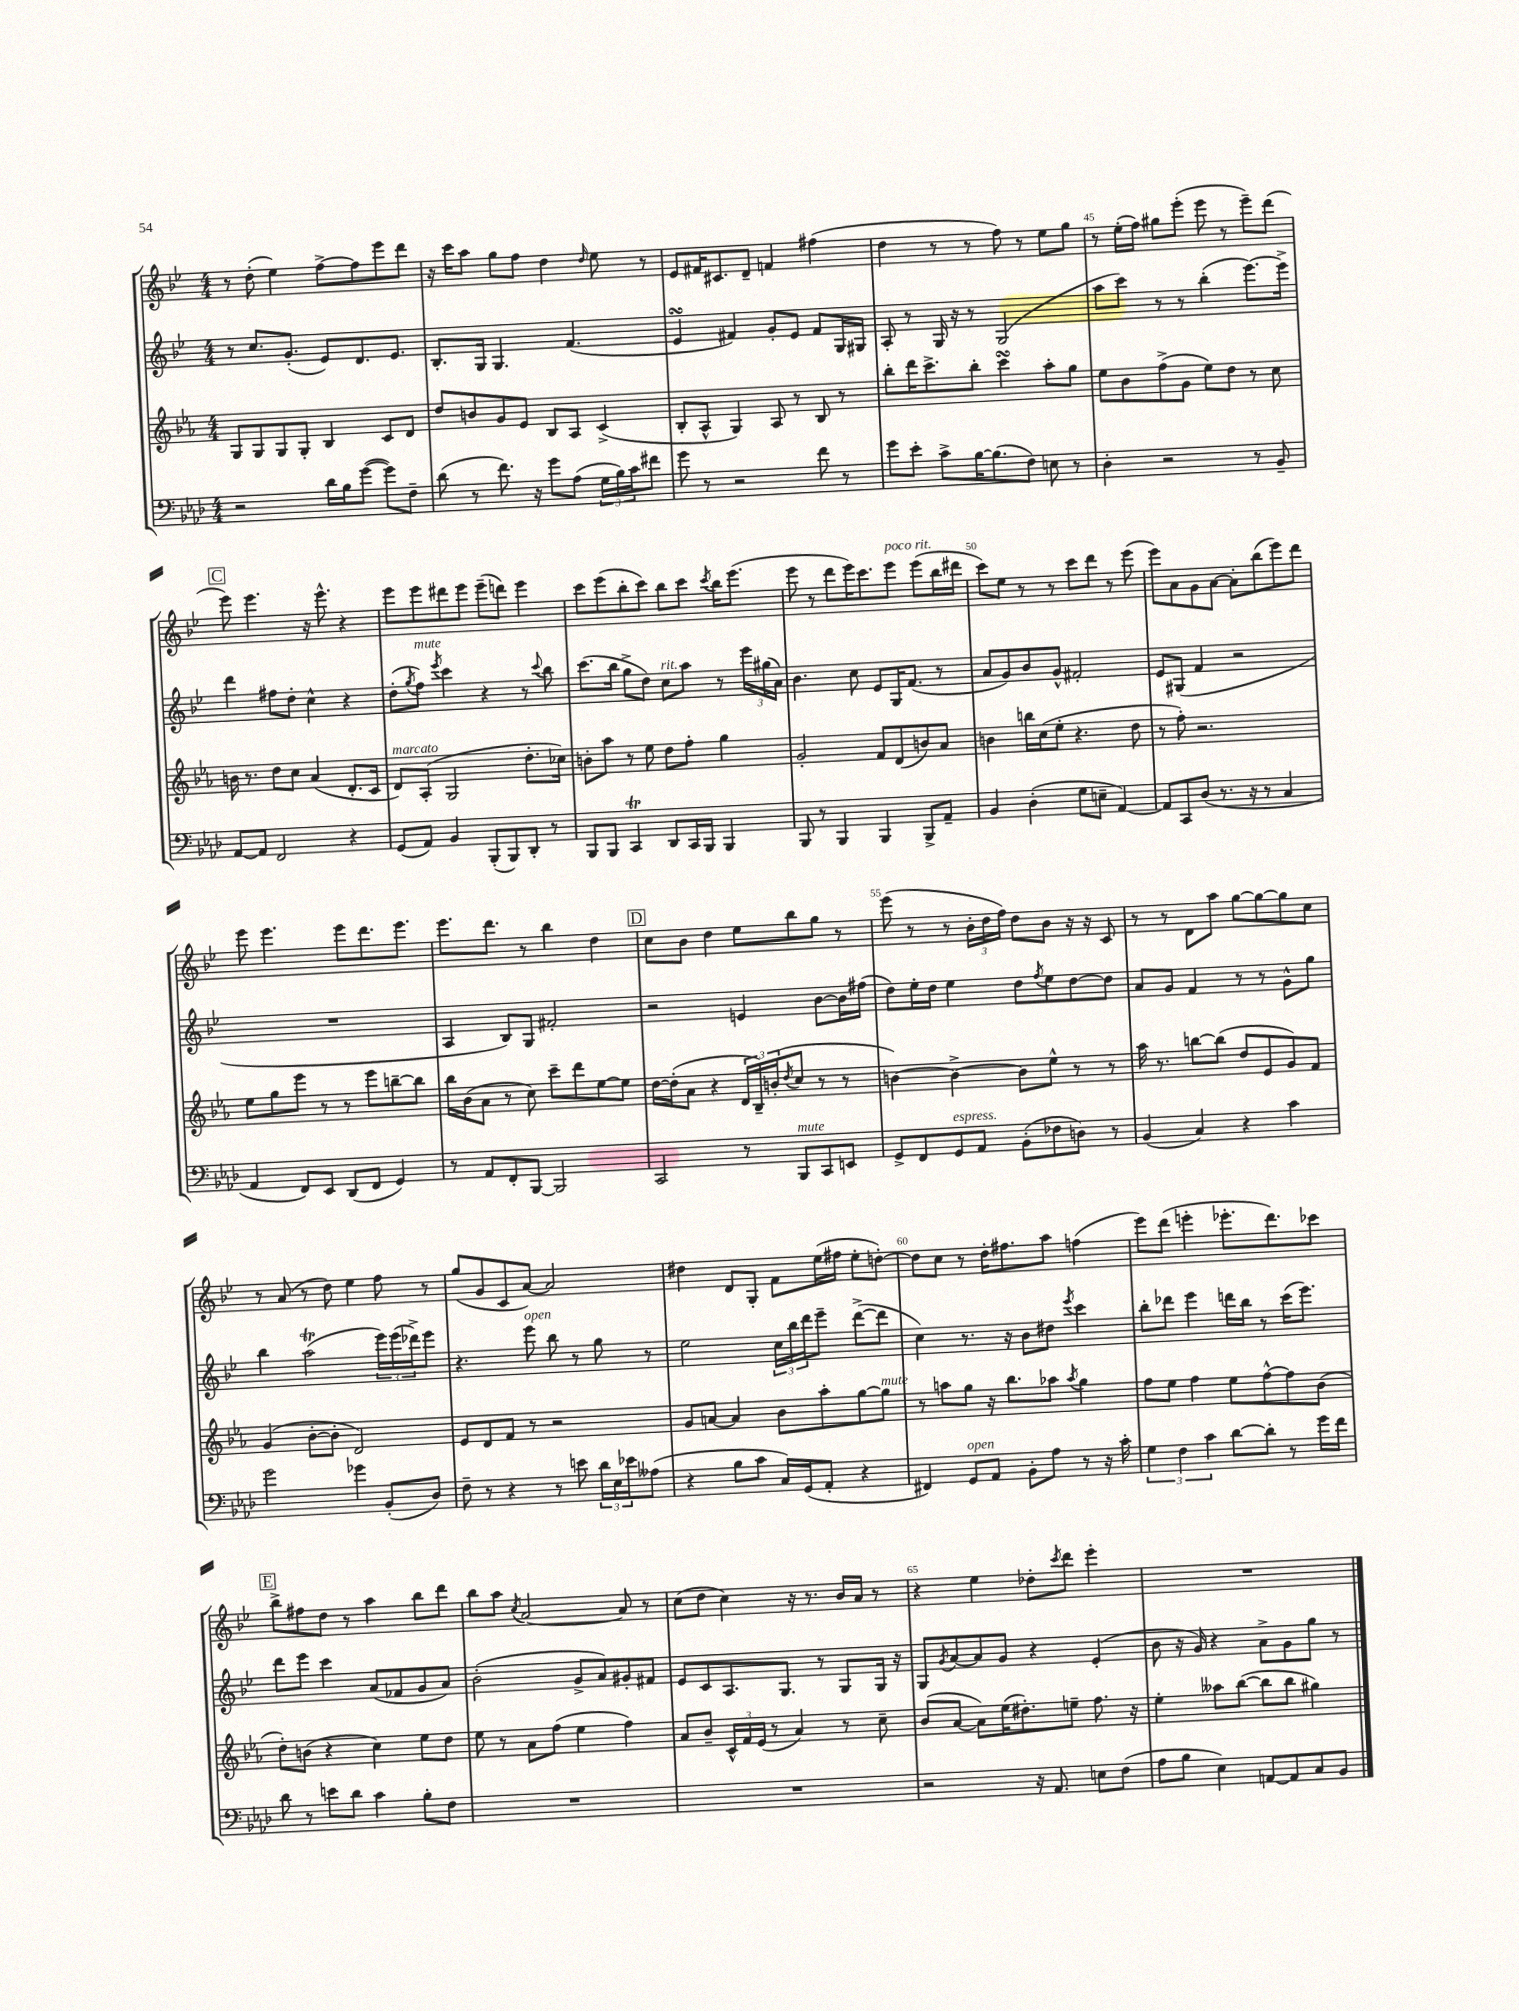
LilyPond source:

<<
\new StaffGroup <<
\new Staff = "s0" {
    \clef treble \key bes \major \numericTimeSignature \time 4/4
    r8 d''8-.( ees''4) f''8~-> f''8 ees'''8 d'''8 |
    r16 c'''16 a''8 g''8 f''8 d''4 \grace { d''16 } ees''8 r8 |
    ees'8 fis'16 cis'8. d'8-- f'4 fis''4( |
    d''4 r8 r8 f''8) r8 ees''8 g''8 |
    r8 ees''16-.( f''16) gis''8 ees'''8-.( ees'''8 r8 ees'''8--) d'''8( |
    \mark \markup { \box "C" } ees'''8) ees'''4. r16 ees'''8.-^ r4 |
    ees'''8 ees'''8 dis'''8 ees'''8 ees'''8--( d'''8) ees'''4 |
    c'''8 ees'''8( bes''8-. c'''8) bes''8 c'''8 \acciaccatura { c'''8 } bes''16 ees'''8.( |
    ees'''8 r8 d'''8 ees'''16) c'''8. ees'''8^\markup { \italic "poco rit." } ees'''8( bes''16 dis'''16 |
    c'''8) ees''8 r8 r8 c'''8 d'''8 r8 ees'''8( |
    ees'''8) a'8 g'8 a'8~ a'8-. bes''8( ees'''8) d'''8 |
    ees'''8 ees'''4. ees'''8 d'''8. ees'''8. |
    ees'''8. d'''8. r8 bes''4 d''4 |
    \mark \markup { \box "D" } c''8 bes'8 d''4 ees''8 bes''8 g''8 r8 |
    ees'''8( r8 r8 \tuplet 3/2 { bes'16-. d''16 f''16) } d''8 bes'8 r16 r16 c'8 |
    r8 r8 d'8 a''8 g''8~ g''8~ g''8 c''8 |
    r8 a'8( r8 d''8) ees''4 f''8 r8 |
    g''8( g'8 c'8 a'8~) a'2 |
    dis''4 d'8 g8-. f'8 ees''16( fis''16 ees''8-. d''8~-.) |
    d''8 c''8 r8 d''16-. fis''8. a''8 f''4( |
    ees'''8) d'''8( e'''4-. ees'''8.-. d'''8.) ces'''8 |
    \mark \markup { \box "E" } bes''8-> fis''8 d''8 r8 a''4 bes''8 d'''8 |
    bes''8 a''8 \acciaccatura { c''8 } a'2~ a'8 r8 |
    c''8( d''8 c''4) r16 r8. bes'16 a'16 r8 |
    r4 ees''4 des''8-. \acciaccatura { c'''8 } d'''8 ees'''4-. |
    R1 \bar "|." |
}
\new Staff = "s1" {
    \clef treble \key bes \major \numericTimeSignature \time 4/4
    r8 c''8. g'8.-.( ees'8) d'8. ees'8. |
    bes8.-. g16 g4. f'4.( |
    ees'4\turn fis'4) g'8-. ees'8 fis'8 g16 gis16 |
    a8-. r8 g16 r16 r8 g2( |
    a''8 c'''8) r8 r8 bes''4-.( ees'''8.~) ees'''16-> |
    \mark \markup { \box "C" } d'''4 fis''8 d''8-. c''4-^ r4 |
    d''8-.( \acciaccatura { g''8 } f''8^\markup { \italic "mute" }) \acciaccatura { ees'''8 } c'''4 r4 r8 \appoggiatura { c'''8 } bes''8 |
    c'''8.( bes''16 g''8-> d''8) c''8^\markup { \italic "rit." } a''8 r8 \tuplet 3/2 { ees'''16 gis''16( a'16) } |
    bes'4. c''8 ees'8 g16 f'8.( r8 |
    a'8 g'8) bes'8 g'8-^ fis'2-. |
    ees'8 gis8( f'4 r2 |
    R1 |
    a4 bes8) g8 fis'2-. |
    \mark \markup { \box "D" } r2 e'4 bes'8~ bes'16 fis''16( |
    d''8) ees''16-. d''16 ees''4 d''8 \acciaccatura { f''8 } ees''8 d''8~ d''8 |
    a'8 g'8 f'4 r8 r8 g'8-^ g''8 |
    bes''4 a''2\trill( \tuplet 3/2 { ees'''16) ees'''16( des'''16->) } ees'''8 |
    r4. ees'''8^\markup { \italic "open" } bes''8 r8 g''8 r8 |
    ees''2 \tuplet 3/2 { c''16 bes''16 d'''16 } ees'''8-- d'''8~->( d'''8 |
    c''4) r8. r16 bes'8 dis''8 \acciaccatura { ees'''8 } c'''4 |
    bes''8-. des'''8 ees'''4 d'''16 bes''16 r8 c'''16( ees'''8.) |
    \mark \markup { \box "E" } d'''8 ees'''8 c'''4 a'8( fes'8 g'8 a'8) |
    bes'2-.( g'8-> a'8) gis'8-. fis'8 |
    ees'8 c'8 a8. g8. r8 g8 g16 r16 |
    g8 \acciaccatura { g'8 } a'8~ a'8 g'8 r4 ees'4-.( |
    bes'8 r16 g'16) r4 a'8-> g'8 g''8 r8 \bar "|." |
}
\new Staff = "s2" {
    \clef treble \key ees \major \numericTimeSignature \time 4/4
    g8 g8 g8 g8-. bes4 c'8 d'8 |
    d''8 b'8 g'8 ees'8 bes8 aes8 c'4->( |
    bes8-. aes8-^ g4) aes8 r8 bes8 r8 |
    bes''8-. d'''16 c'''8.-> bes''8-. c'''4\turn aes''8-. g''8 |
    ees''8 bes'8 f''8->( g'8 ees''8) d''8 r8 c''8 |
    \mark \markup { \box "C" } b'16 r8. d''8 c''8 aes'4( d'8.-. c'16 |
    d'8^\markup { \italic "marcato" }) aes8-.( g2 d''8.-. ces''16) |
    b'8-. aes''8 r8 ees''8 d''8 f''8-. g''4 |
    g'2-. f'8 d'8( b'8) aes'8 |
    b'4 b''16 c''16( ees''8-. r4. d''8 |
    r8 f''8-.) r2. |
    ees''8 g''8 ees'''8 r8 r8 ees'''8 b''8~-- b''8 |
    bes''16 bes'16( aes'8 r8 c''8) c'''8-- d'''8 ees''8~ ees''8 |
    \mark \markup { \box "D" } d''16~ d''16-.( aes'8 r4 \tuplet 3/2 { d'16 bes16--) b'16-.( } \acciaccatura { d''8 } c''8 r8 r8 |
    b'4~) b'4~-> b'8 ees''8-^ r8 r8 |
    aes''16 r8. b''8~ b''8( d''8 ees'8 g'8) f'8 |
    g'4( bes'8~-. bes'8-. d'2) |
    ees'8 d'8 f'8 r8 r2 |
    g'8 a'8~ a'4 bes'8 aes''8-. g''8~ g''8^\markup { \italic "mute" } |
    r8 a''8 g''8 r16 bes''8. aes''8 \acciaccatura { aes''8 } g''4 |
    f''8 ees''8 f''4 ees''8 f''8~-^ f''8 bes'8( |
    \mark \markup { \box "E" } d''8-.) b'8( r4 c''4) ees''8 d''8 |
    ees''8 r8 aes'8 f''8( ees''4 f''4) |
    aes'8 bes'8-- \tuplet 3/2 { c'16-^ f'16 ees'16( } r8 aes'4) r8 c''8-- |
    bes'8( aes'8~ aes'8) ees''16( dis''8.-.) e''8-- f''8. r16 |
    ees''4-. aeses''8 bes''8~( bes''8 bes''8 gis''4) \bar "|." |
}
\new Staff = "s3" {
    \clef bass \key aes \major \numericTimeSignature \time 4/4
    r2 des'16 bes16 g'8~( g'8) f8-- |
    des'8( r8 f'8.) r16 g'8 aes8( \tuplet 3/2 { g16 bes16) c'16 } fis'8 |
    g'8 r8 r2 f'8 r8 |
    g'8 ees'8-. c'8-> bes16~ bes8.( f8) e8 r8 |
    des4-. r2 r8 bes,8-- |
    \mark \markup { \box "C" } aes,8~ aes,8 f,2 r4 |
    g,8( aes,8) bes,4 bes,,8-.( bes,,8) des,8-. r8 |
    bes,,8 bes,,8 c,4\trill des,8 c,16 bes,,16 bes,,4 |
    bes,,8 r8 bes,,4 bes,,4 bes,,8-> aes,8-- |
    bes,4 des4-.( g8 e8-- aes,4~) |
    aes,8 c,8 des8( r8. r16 r8 c4 |
    aes,4 f,8) ees,8 des,8( f,8 g,4) |
    r8 aes,8 f,8-. bes,,8~ bes,,2 |
    \mark \markup { \box "D" } c,2 r8 bes,,8^\markup { \italic "mute" } c,8 e,8 |
    g,8-> f,8 g,8^\markup { \italic "espress." } aes,8 bes,8-.( fes8 d8) r8 |
    bes,4( c4) r4 c'4 |
    g'2 ges'4 bes,8-.( des8) |
    f8-- r8 r4 r8 e'8 \tuplet 3/2 { des'16 ees16 ees'16 } aeses8( |
    r4 bes8 c'8 c16) g,16( aes,8-. r4 |
    fis,4) g,8^\markup { \italic "open" } aes,8 bes,8-. aes8 r8 r16 c'16-. |
    \tuplet 3/2 { g4 f4 c'4 } des'8~ des'8-. r8 g'16 f'16 |
    \mark \markup { \box "E" } des'8 r8 e'8 des'8 c'4 bes8-. f8 |
    R1 |
    R1 |
    r2 r16 aes,8. e8 f8( |
    aes8 bes8 ees4) a,8~ a,8 c8 bes,8 \bar "|." |
}
>>
>>
\layout { \context { \Score currentBarNumber = #41 \override BarNumber.break-visibility = ##(#f #t #t) barNumberVisibility = #(every-nth-bar-number-visible 5) } }
